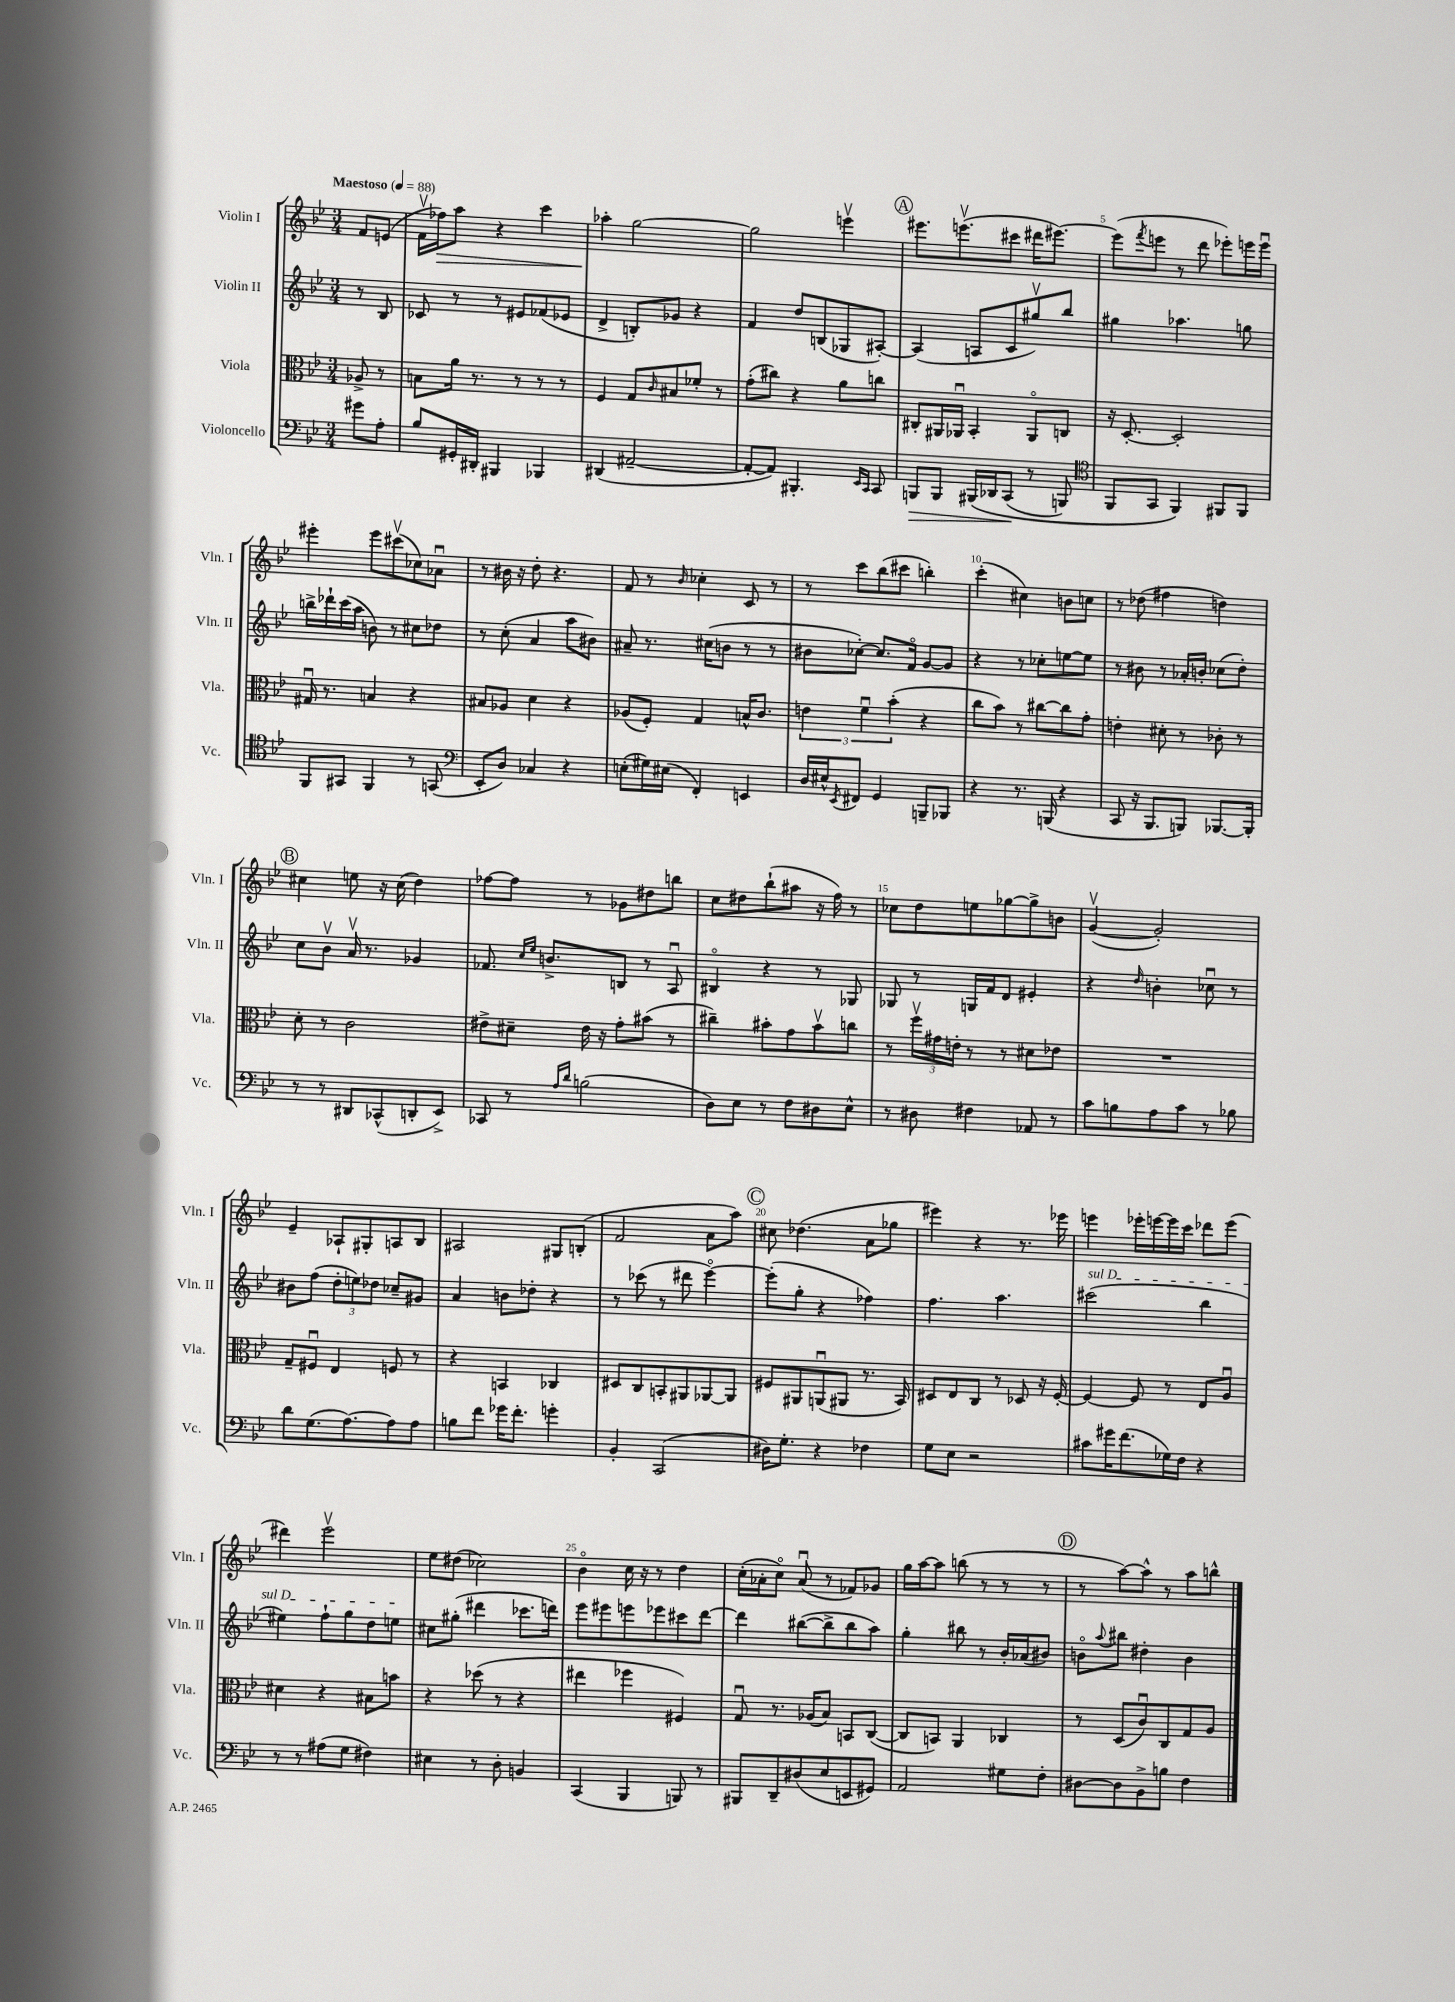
<<
\new StaffGroup <<
\new Staff = "s0" \with { instrumentName = "Violin I" shortInstrumentName = "Vln. I" } {
    \clef treble \key bes \major \numericTimeSignature \time 3/4 \partial 4 \tempo "Maestoso" 4 = 88
    f'8 e'8( |
    f'16\upbow fes''16\>) a''8 r4 c'''4 |
    aes''4-.\! g''2~ |
    g''2 e'''4\upbow |
    \mark \markup { \circle "A" } eis'''8. e'''8.\upbow( cis'''8 dis'''16 eis'''8.~) |
    eis'''8( \acciaccatura { f'''8 } e'''8 r8 d'''8 ees'''8-.) e'''16 e'''16\downbow |
    eis'''4-. eis'''8 cis'''8\upbow( ces''8) aes'8\downbow |
    r8 bis'16 r16 d''8-. r4. |
    f'8 r8 \grace { bes'16 } ces''4-. c'8 r8 |
    r8 c'''8 bes''8( cis'''8 b''4-.) |
    c'''4-.( cis''4) b'8 c''8 |
    r8 des''8( fis''4 d''4) |
    \mark \markup { \circle "B" } cis''4 e''8 r16 cis''16( d''4) |
    fes''8~ fes''8 r8 ges'8 dis''8 b''8 |
    c''8 dis''8 bes''8-!( ais''8 r16 f''16) r8 |
    ces''8 d''8 e''8 ges''8~ ges''8-> b'8 |
    g'4~\upbow( g'2-.) |
    ees'4-- aes8-! gis8-. a8 bes8 |
    ais2 gis8 b8-.( |
    f'2 a'8 a''8) |
    \mark \markup { \circle "C" } cis''8 des''4.( a'8 ges''8 |
    eis'''4) r4 r8. ees'''16 |
    e'''4 ees'''16-. e'''16~ e'''16 c'''16 des'''8 e'''8( |
    dis'''4) ees'''2\upbow |
    ees''8 dis''8( ces''2) |
    bes'4\flageolet c''16 r16 r8 d''4 |
    c''16-.( aes'16-. c''8\flageolet) aes'8\downbow( r8 fes'8) ges'8 |
    g''16 a''16~ a''8 b''8( r8 r8 r8 |
    \mark \markup { \circle "D" } r8 a''8~) a''8-^ r8 a''8 b''8-^ \bar "|." |
}
\new Staff = "s1" \with { instrumentName = "Violin II" shortInstrumentName = "Vln. II" } {
    \clef treble \key bes \major \numericTimeSignature \time 3/4 \partial 4
    r8 bes8 |
    ces'8 r8 r8 eis'8 fes'8( ees'8 |
    d'4-> b8-.) ges'8 r4 |
    f'4 d''8 b8( ges8 ais8~-.) |
    \mark \markup { \circle "A" } ais4( a8 c'8 gis''8\upbow) bes''8 |
    gis''4 aes''4. g''8 |
    b''16-> des'''16-! c'''16( a''16 b'8) r8 cis''8 des''8 |
    r8 c''8-.( a'4 a''8 bis'8) |
    ais'8-- r8. cis''16( b'8 r8 r8 |
    bis'8 ces''8~-.) ces''8. f'16\flageolet g'8~ g'8 |
    r4 r8 ces''8-. e''8~ e''8 |
    r8 bis'8 r8 aes'16-. b'16-. ces''8( d''8-.) |
    \mark \markup { \circle "B" } c''8 bes'8\upbow a'16\upbow r8. ges'4 |
    fes'8. \grace { c''16 ees''16 } b'8.-> b8 r8 a8\downbow |
    bis4\flageolet r4 r8 ges8 |
    ges8 r8 g16 f'16 d'8 eis'4-. |
    r4 \grace { d''16 } b'4-. ces''8\downbow r8 |
    bis'8 f''8( \tuplet 3/2 { d''8-. e''8) des''8 } ces''8-- gis'8 |
    a'4 b'8 des''8-. r4 |
    r8 ces'''8( r8 dis'''8 ees'''4~\flageolet) |
    \mark \markup { \circle "C" } ees'''8-.( g''8-. r4 fes''4) |
    f''4. a''4. |
    \once \override TextSpanner.bound-details.left.text = \markup { \italic "sul D" } cis'''2\startTextSpan( bes''4 |
    eis''4) f''8-! g''8 d''8 e''8\stopTextSpan |
    cis''8 gis''8-.( dis'''4 ces'''8. d'''16) |
    ees'''8 eis'''8 e'''8 ees'''8 cis'''8 d'''8~ |
    d'''4 bis''8~( bis''8-> bis''8 a''8) |
    g''4-. bis''8 r8 bes'16-. aes'16( bis'8) |
    \mark \markup { \circle "D" } b'8\flageolet \appoggiatura { a''8 } bis''8 dis''4-. b'4 \bar "|." |
}
\new Staff = "s2" \with { instrumentName = "Viola" shortInstrumentName = "Vla." } {
    \clef alto \key bes \major \numericTimeSignature \time 3/4 \partial 4
    aes8-> r8 |
    b8 a'16 r8. r8 r8 r8 |
    f4 g8 \grace { c'16 } bis8 fes'8-. r8 |
    g'8-.( cis''8) r4 a'8 c''8 |
    \mark \markup { \circle "A" } cis8-. ais,16 aes,16\downbow bes,4-. aes,8\flageolet c8 |
    r16 d8.~-. d2-. |
    gis16\downbow r8. b4 r4 |
    bis8 aes8 d'4 r4 |
    aes8( f8-.) g4 b16-^ c'8. |
    \tuplet 3/2 { e'4 f'4\downbow bes'4-.( } r4 |
    c''8 bes'8) r8 cis''8~ cis''8 g'8-. |
    e'4-. dis'8-. r8 ces'8-. r8 |
    \mark \markup { \circle "B" } d'8-. r8 c'2 |
    eis'8-> dis'8-- eis'16 r16 g'8-. bis'8( r8 |
    cis''4--) bis'8-. g'8 bis'8\upbow c''8 |
    r8 \tuplet 3/2 { f''16\upbow gis'16 e'16-. } r8 r8 dis'8 ees'8 |
    R2. |
    g8-- fis8\downbow ees4 f8 r8 |
    r4 b,4 ces4 |
    dis8 c8 b,8-. ais,8 aes,8~ aes,8 |
    \mark \markup { \circle "C" } fis8 ais,8 a,8\downbow( ais,8 r8. bes,16) |
    dis8 ees8 c8 r8 des8 r16 f16~-. |
    f4~ f8 r8 ees8 a8\downbow |
    dis'4 r4 bis8 b'8 |
    r4 des''8( r8 r4 |
    eis''4 fes''4 fis4) |
    g8\downbow r8. aes16( bes8) b,8 c8~( |
    c8 b,8) a,4 ces4 |
    \mark \markup { \circle "D" } r8 d8( c'8\downbow) c8 g8 a8 \bar "|." |
}
\new Staff = "s3" \with { instrumentName = "Violoncello" shortInstrumentName = "Vc." } {
    \clef bass \key bes \major \numericTimeSignature \time 3/4 \partial 4
    gis'8 a8-. |
    bes8 gis,16-. dis,16-. bis,,4 bes,,4 |
    dis,4( ais,2~-- |
    ais,8~-. ais,8) bis,,4.-. \grace { ees,16 c,16 } c,8 |
    \mark \markup { \circle "A" } b,,8\> b,,8 bis,,16\( des,16 c,8\!( r8 b,,8) |
    \clef tenor f,8 g,8 f,4\) fis,8 fis,8 |
    f,8 gis,8 f,4 r8 g,8( |
    \clef bass ees,8-. d8) ces4 r4 |
    e8-.( gis16) eis16( f,4-.) e,4 |
    d16 eis16-^ \acciaccatura { ees,8 } fis,8 g,4 b,,8-- bes,,8 |
    r4 r8. b,,16( r4 |
    c,8 r16 bes,,8. b,,8) bes,,8.~ bes,,16-. |
    \mark \markup { \circle "B" } r8 r8 dis,8 ces,8-^( d,8-. ees,8->) |
    ces,8 r8 \grace { a16 d'16 } b2( |
    d8) ees8 r8 f8 dis8 ees8-^ |
    r8 dis8 fis4 aes,8 r8 |
    c'8 b8 a8 c'8 r8 bes8 |
    d'8 g8.( a8.~) a8 a8 |
    b8 f'8 ges'16 f'8.-. g'4-. |
    bes,4-. c,2( |
    \mark \markup { \circle "C" } dis16) g8.-. r4 fes4 |
    g8 ees8 r2 |
    cis'8 gis'16 f'8.( ges16) f16 r4 |
    r8 r8 ais8( g8 fis4) |
    eis4 r8 d8-. b,4 |
    c,4( bes,,4 b,,8) r8 |
    bis,,8 d,8-- dis8( ees8 e,8 gis,8) |
    a,2 gis8 f8-. |
    \mark \markup { \circle "D" } dis8~ dis8 bes,8-> b8 f4 \bar "|." |
}
>>
>>
\layout { \context { \Score \override BarNumber.break-visibility = ##(#f #t #t) barNumberVisibility = #(every-nth-bar-number-visible 5) } }
